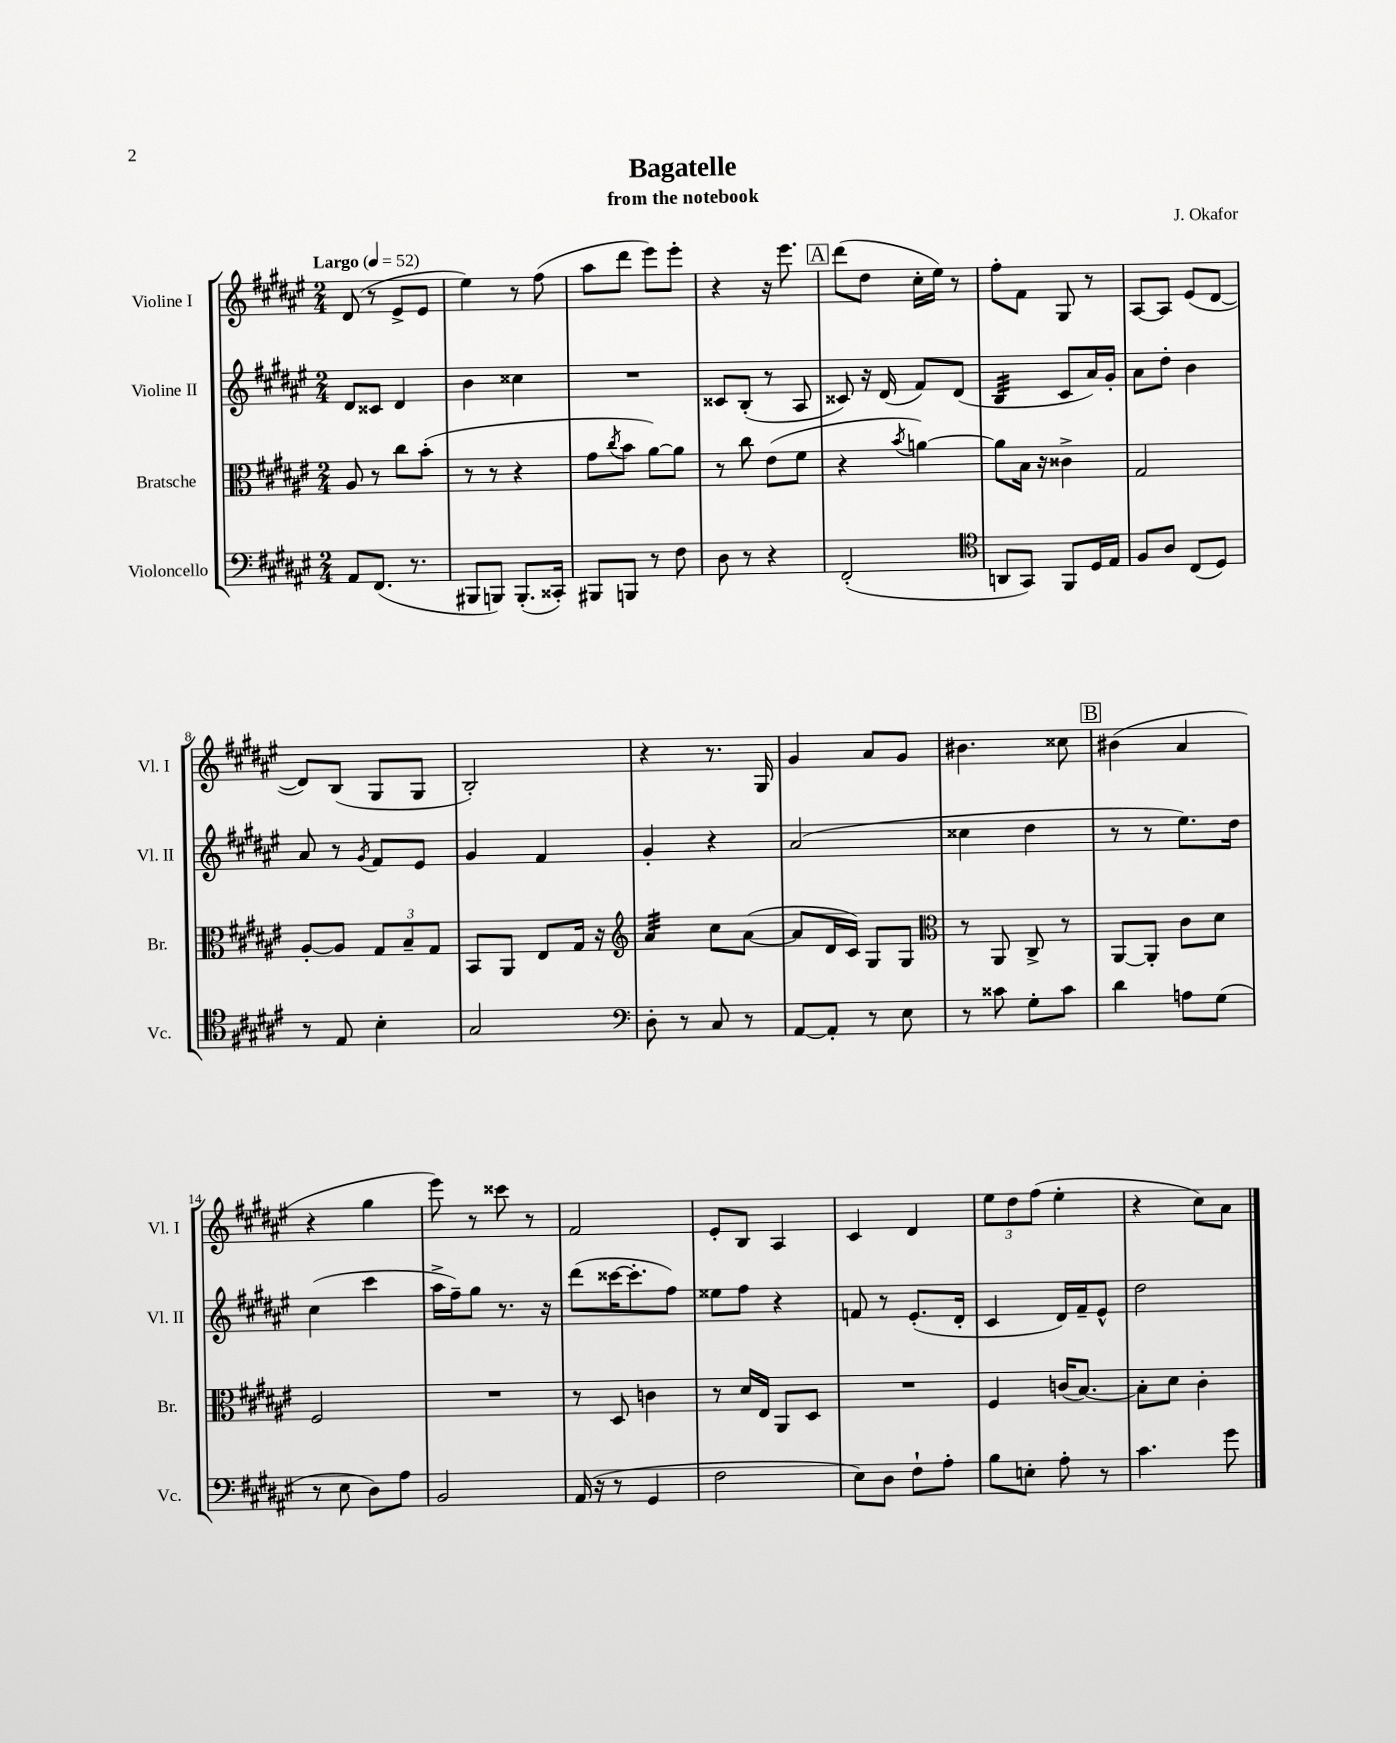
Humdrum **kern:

**kern	**kern	**kern	**kern
*part4	*part3	*part2	*part1
*staff4	*staff3	*staff2	*staff1
*I"Violoncello	*I"Bratsche	*I"Violine II	*I"Violine I
*I'Vc.	*I'Br.	*I'Vl. II	*I'Vl. I
*clefF4	*clefC3	*clefG2	*clefG2
*k[f#c#g#d#a#e#]	*k[f#c#g#d#a#e#]	*k[f#c#g#d#a#e#]	*k[f#c#g#d#a#e#]
*M2/4	*M2/4	*M2/4	*M2/4
*MM52	*MM52	*MM52	*MM52
=1	=1	=1	=1
!	!	!	!LO:TX:a:B:t=Largo
8AA#/L	8A#/	8d#/L	(8d#/
(8.FF#/J	8r	8c##X/J	8r
.	8cc#\L	4d#/	8e#^/L
8.r	.	.	.
.	(8b'\J	.	8e#/J
=2	=2	=2	=2
8BBB#X/L	8r	4b\	4ee#\)
8BBBn/J)	8r	.	.
(8.BBB'/L	4r	4cc##X\	8r
.	.	.	(8ff#\
16CC##X'/Jk)	.	.	.
=3	=3	=3	=3
8BBB#X/L	8g#\L	2r	8aa#\L
.	8qcc#/	.	.
8BBBn/J	8b\J	.	8ddd#\J
8r	[8a#\L)	.	8eee#\L)
8F#\	8a#\J]	.	8eee#'\J
=4	=4	=4	=4
8D#\	8r	8c##X/L	4r
8r	8cc#\	(8B'/J	.
4r	(8e#\L	8r	16r
.	.	.	8.eee#\
.	8f#\J	8A#/	.
!!LO:REH:place=s1:t=A
=5	=5	=5	=5
(2FF#'/	4r	8c##X/)	(8ddd#\L
.	.	16r	8dd#\J
.	.	(16d#/	.
.	8qb/	.	.
.	[4an\)	8f#/L)	16cc#'\LL
.	.	.	16ee#\JJ)
.	.	(8d#/J	8r
=6	=6	=6	=6
*clefC4	*	*	*
*	*	*tremolo	*
8AAn/L	8a\L]	32B/LLL	8ff#'\L
.	.	32B/	.
.	.	32B/	.
.	.	32B/	.
8GG#/J)	16B\Jk	32B/	8f#\J
.	.	32B/	.
.	16r	32B/	.
.	.	32B/JJJ	.
*	*	*Xtremolo	*
8FF#/L	4c##X^\	8c#/L	8G#/
16D#/L	.	16a#/L)	8r
16E#/JJ	.	16g#'/JJ	.
=7	=7	=7	=7
8F#/L	2G#/	8a#\L	[8A#/L
8A#/J	.	8dd#'\J	8A#/J]
(8C#/L	.	4b\	(8e#/L
8D#/J)	.	.	[8d#/J
!!LO:LB:g=z
=8	=8	=8	=8
8r	[8A#'/L	8a#/	8d#/L])
8E#/	8A#/J]	8r	(8B/J
.	.	8qg#/	.
4B'\	12G#/L	8f#/L	8G#/L
.	12B~/	.	.
.	.	8e#/J	8G#/J
.	12G#/J	.	.
=9	=9	=9	=9
2G#/	8BB/L	4g#/	2B'/)
.	8AA#/J	.	.
.	8E#/L	4f#/	.
.	16G#/Jk	.	.
.	16r	.	.
=10	=10	=10	=10
*clefF4	*clefG2	*	*
*	*tremolo	*	*
8D#'\	32a#/LLL	4g#'/	4r
.	32a#/	.	.
.	32a#/	.	.
.	32a#/	.	.
8r	32a#/	.	.
.	32a#/	.	.
.	32a#/	.	.
.	32a#/JJJ	.	.
*	*Xtremolo	*	*
8C#/	8cc#\L	4r	8.r
8r	([8a#\J	.	.
.	.	.	16G#/
=11	=11	=11	=11
[8AA#/L	8a#/L]	(2a#/	4g#/
8AA#'/J]	16d#/L	.	.
.	16c#/JJ)	.	.
8r	8G#/L	.	8a#/L
8E#\	8G#/J	.	8g#/J
=12	=12	=12	=12
*	*clefC3	*	*
8r	8r	4cc##X\	4.b#X\
8c##X\	8AA#/	.	.
8G#'\L	8C#^/	4dd#\	.
8c##\J	8r	.	8cc##X\
!!LO:REH:place=s1:t=B
=13	=13	=13	=13
4d#\	[8AA#/L	8r	(4b#X\
.	8AA#'/J]	8r	.
8An\L	8c#\L	8.ee#\L)	4a#/
(8G#\J	8d#\J	.	.
.	.	16dd#\Jk	.
!!LO:LB:g=z
=14	=14	=14	=14
8r	2F#/	(4cc#\	4r
8E#\	.	.	.
8D#\L)	.	4ccc#\	4gg#\
8A#\J	.	.	.
=15	=15	=15	=15
2BB/	2r	16aa#^\LL	8eee#\)
.	.	16ff#~\J)	.
.	.	8gg#\J	8r
.	.	8.r	8ccc##X\
.	.	.	8r
.	.	16r	.
=16	=16	=16	=16
(16AA#/	8r	(8ddd#\L	2f#/
16r	.	.	.
8r	8D#/	[16ccc##X\K	.
.	.	8.ccc##'\]	.
4GG#/	4cn\	.	.
.	.	8ff#\J)	.
=17	=17	=17	=17
2F#\	8r	8ee##X\L	8e#'/L
.	16d#/LL	8ff#\J	8B/J
.	16E#/JJ	.	.
.	8AA#/L	4r	4A#/
.	8D#/J	.	.
=18	=18	=18	=18
8E#\L)	2r	8fn/	4c#/
8D#\J	.	8r	.
8F#`\L	.	(8.e#'/L	4d#/
8A#'\J	.	.	.
.	.	16d#'/Jk	.
=19	=19	=19	=19
8B\L	4F#/	4c#/	12ee#\L
.	.	.	12dd#\
8En'\J	.	.	.
.	.	.	(12ff#\J
8A#'\	(16cn/KL	16d#/LL)	4ee#'\
.	[8.B/J)	16f#~/J	.
8r	.	8e#^^/J	.
=20	=20	=20	=20
4.c#\	8B'\L]	2dd#\	4r
.	8d#\J	.	.
.	4c#'\	.	8cc#\L)
8g#\	.	.	8a#\J
==	==	==	==
*-	*-	*-	*-
